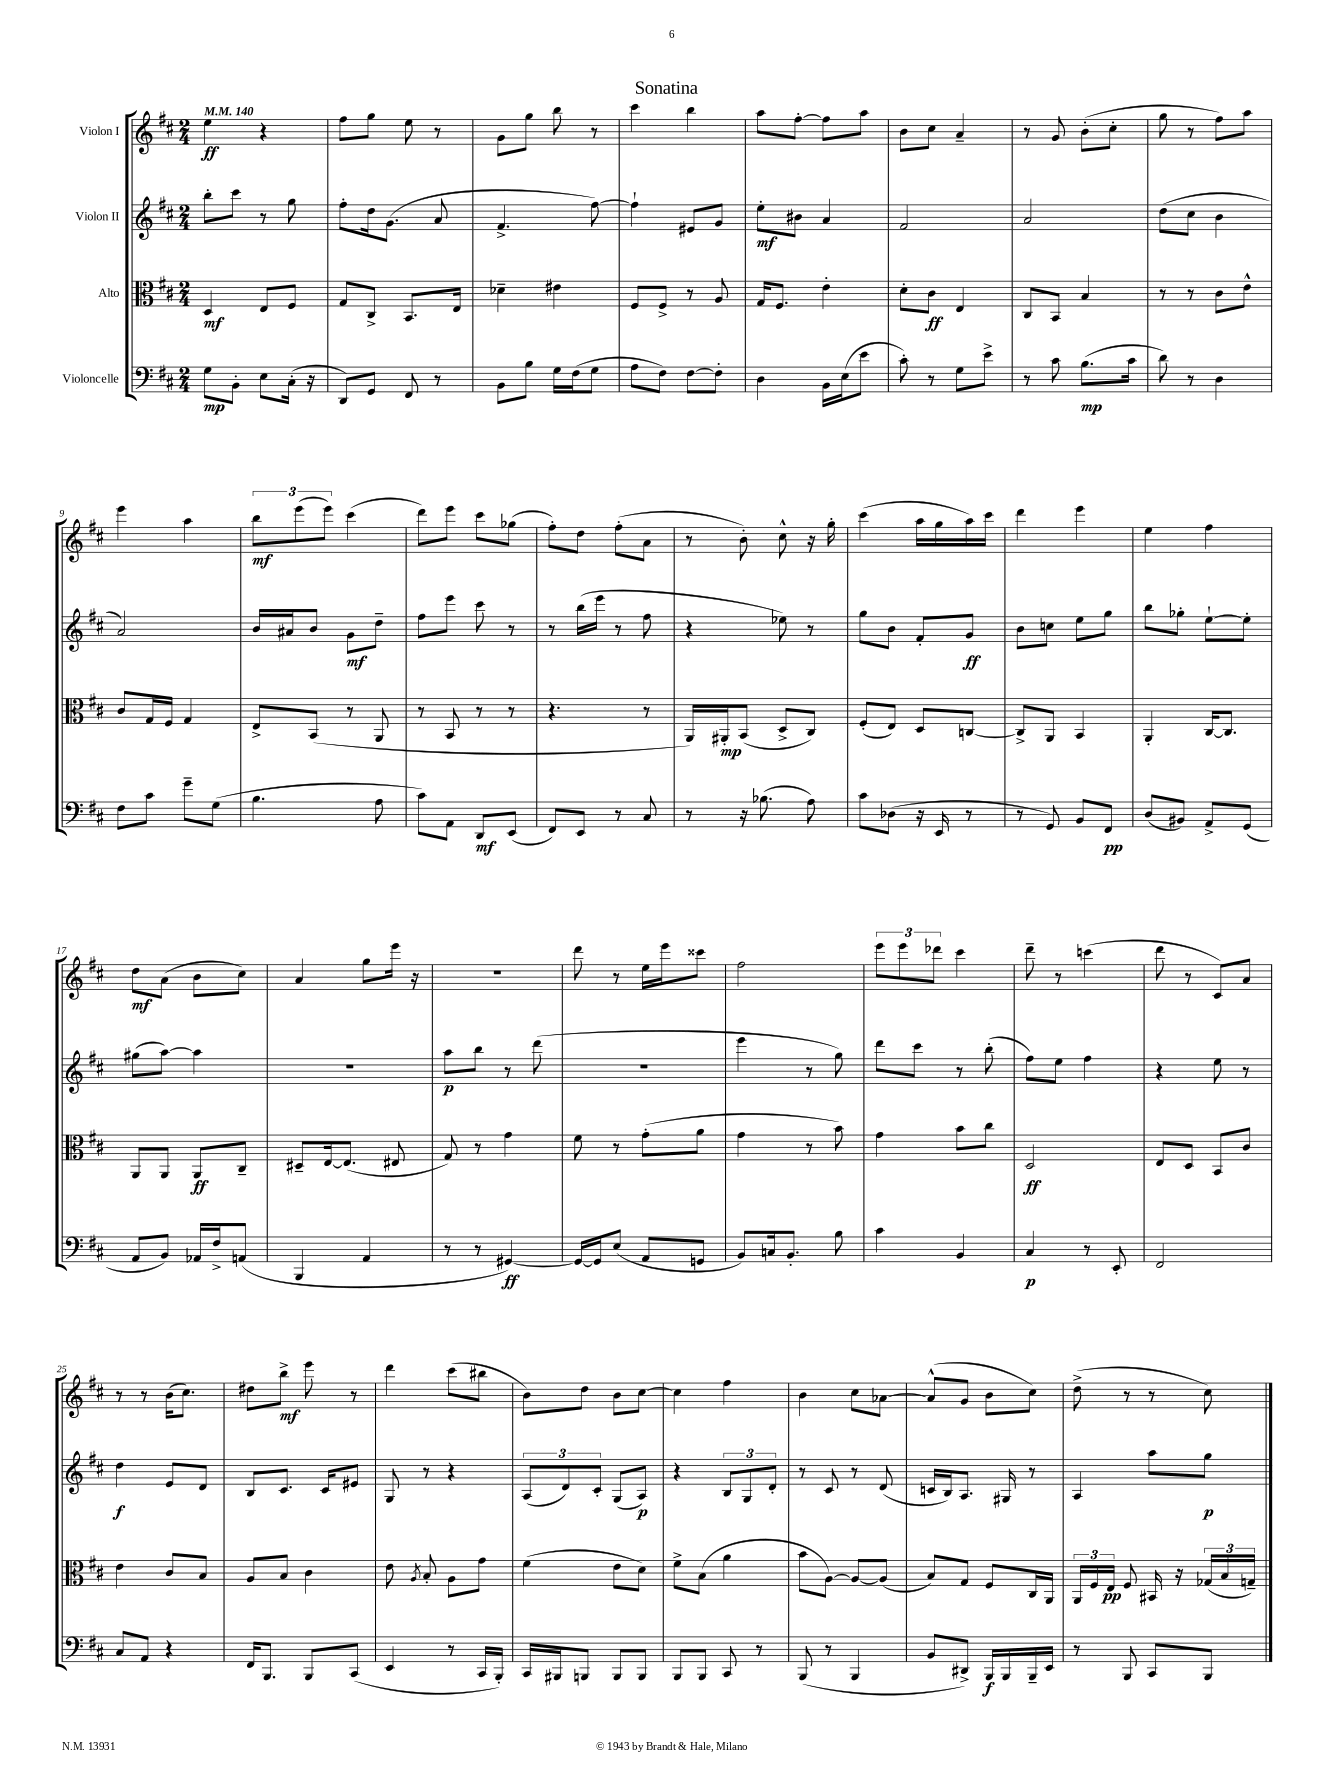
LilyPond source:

\header { title = "Sonatina" }
<<
\new StaffGroup <<
\new Staff = "s0" \with { instrumentName = "Violon I" } {
    \clef treble \key d \major \numericTimeSignature \time 2/4 \tempo 4 = 140
    \autoBeamOff e''4\ff r4 |
    fis''8[ g''8] e''8 r8 |
    g'8[ g''8] b''8 r8 |
    cis'''4 b''4 |
    a''8[ fis''8]~-. fis''8[ a''8] |
    b'8[ cis''8] a'4-- |
    r8 g'8 b'8[-.( cis''8]-. |
    g''8 r8 fis''8[) a''8] |
    e'''4 a''4 |
    \tuplet 3/2 { b''8[\mf e'''8( e'''8]) } cis'''4( |
    d'''8[) e'''8] cis'''8[ ges''8]( |
    fis''8[-.) d''8] fis''8[-.( a'8] |
    r8 b'8-.) cis''8-^ r16 g''16-. |
    cis'''4( a''16[ g''16 a''16) cis'''16] |
    d'''4 e'''4 |
    e''4 fis''4 |
    d''8[\mf a'8]( b'8[ cis''8]) |
    a'4 g''8[ e'''16] r16 |
    R2 |
    d'''8 r8 e''16[ e'''16 cisis'''8] |
    fis''2 |
    \tuplet 3/2 { e'''8[ e'''8 des'''8] } cis'''4 |
    d'''8-- r8 c'''4( |
    d'''8 r8 cis'8[) a'8] |
    r8 r8 b'16[( cis''8.]) |
    dis''8[ b''8]->\mf e'''8 r8 |
    d'''4 cis'''8[( bis''8] |
    b'8[) d''8] b'8[ cis''8]~ |
    cis''4 fis''4 |
    b'4 cis''8[ aes'8]~ |
    aes'8[-^( g'8] b'8[ cis''8]) |
    d''8->( r8 r8 cis''8) \bar "|." |
}
\new Staff = "s1" \with { instrumentName = "Violon II" } {
    \clef treble \key d \major \numericTimeSignature \time 2/4
    \autoBeamOff b''8[-. cis'''8] r8 g''8 |
    fis''8[-. d''16 g'8.]( a'8 |
    fis'4.-> fis''8~) |
    fis''4-! eis'8[ g'8] |
    e''8[-.\mf bis'8] a'4 |
    fis'2 |
    a'2 |
    d''8[( cis''8] b'4 |
    a'2) |
    b'16[ ais'16 b'8] g'8[\mf d''8]-- |
    fis''8[ e'''8] cis'''8 r8 |
    r8 b''16[( e'''16] r8 fis''8 |
    r4 ees''8) r8 |
    g''8[ b'8] fis'8[-. g'8]\ff |
    b'8[ c''8] e''8[ g''8] |
    b''8[ ges''8]-. e''8[~-! e''8]-. |
    gis''8[( a''8]~) a''4 |
    r2 |
    a''8[\p b''8] r8 d'''8( |
    R2 |
    e'''4 r8 g''8) |
    d'''8[ cis'''8] r8 b''8-.( |
    fis''8[) e''8] fis''4 |
    r4 e''8 r8 |
    d''4\f e'8[ d'8] |
    b8[ cis'8.] cis'16[ eis'8] |
    g8 r8 r4 |
    \tuplet 3/2 { a8[( d'8) cis'8]-. } g8[( a8]\p) |
    r4 \tuplet 3/2 { b8[ g8 d'8]-. } |
    r8 cis'8 r8 d'8( |
    c'16[ b16) a8.] gis16 r8 |
    a4 a''8[ g''8]\p \bar "|." |
}
\new Staff = "s2" \with { instrumentName = "Alto" } {
    \clef alto \key d \major \numericTimeSignature \time 2/4
    \autoBeamOff d4\mf e8[ fis8] |
    g8[ cis8]-> b,8.[ e16] |
    des'4-- eis'4 |
    fis8[ fis8]-> r8 a8 |
    g16[ fis8.] e'4-. |
    d'8[-. cis'8]\ff e4 |
    cis8[ b,8] b4 |
    r8 r8 cis'8[ e'8]-^ |
    cis'8[ g16 fis16] g4 |
    e8[-> b,8]( r8 a,8 |
    r8 b,8 r8 r8 |
    r4. r8 |
    a,16[) ais,16-.\mp b,8]( d8[-> cis8]) |
    fis8[-.( e8]) d8[ c8]~ |
    c8[-> a,8] b,4 |
    a,4-. cis16[~ cis8.] |
    a,8[ a,8] a,8[\ff cis8]-- |
    dis8[-- e16~ e8.]( eis8 |
    g8) r8 g'4 |
    fis'8 r8 g'8[-.( a'8] |
    g'4 r8 b'8) |
    g'4 b'8[ cis''8] |
    d2\ff |
    e8[ d8] b,8[ cis'8] |
    e'4 cis'8[ b8] |
    a8[ b8] cis'4 |
    e'8 \acciaccatura { a8 } b8-. a8[ g'8] |
    fis'4( e'8[ d'8]) |
    fis'8[-> b8]( a'4 |
    b'8[ a8]~) a8[~ a8]( |
    b8[) g8] fis8[ cis16 a,16] |
    \tuplet 3/2 { a,16[ fis16 e16]\pp } fis8 bis,16 r16 \tuplet 3/2 { ges16[( b16 g16]--) } \bar "|." |
}
\new Staff = "s3" \with { instrumentName = "Violoncelle" } {
    \clef bass \key d \major \numericTimeSignature \time 2/4
    \autoBeamOff g8[\mp b,8]-. e8[ cis16]-.( r16 |
    d,8[) g,8] fis,8 r8 |
    b,8[ b8] g16[ fis16( g8] |
    a8[ fis8]) fis8[~ fis8]-. |
    d4 b,16[ e16( e'8] |
    cis'8-.) r8 g8[ e'8]-> |
    r8 cis'8 b8.[\mp( cis'16] |
    d'8) r8 d4 |
    fis8[ cis'8] g'8[-- g8]( |
    b4. a8 |
    cis'8[) a,8] d,8[\mf e,8]( |
    fis,8[) e,8] r8 cis8 |
    r8 r16 bes8.( a8) |
    cis'8[ des8]( r16 e,16 r8 |
    r8 g,8) b,8[ fis,8]\pp |
    d8[( bis,8]) a,8[-> g,8]( |
    a,8[ b,8]) aes,16[ fis16-> a,8]( |
    b,,4 a,4 |
    r8 r8 gis,4~\ff) |
    gis,16[~ gis,16 e8]( a,8[ g,8] |
    b,8[) c16 b,8.]-. b8 |
    cis'4 b,4 |
    cis4\p r8 e,8-. |
    fis,2 |
    cis8[ a,8] r4 |
    fis,16[ b,,8.] b,,8[ cis,8]( |
    e,4 r8 cis,16[ b,,16]-.) |
    cis,16[ bis,,16 b,,8] b,,8[ b,,8] |
    b,,8[ b,,8] cis,8 r8 |
    b,,8( r8 b,,4 |
    b,8[ dis,8]->) b,,16[\f b,,16 b,,16-- e,16] |
    r8 b,,8 cis,8[ b,,8] \bar "|." |
}
>>
>>
